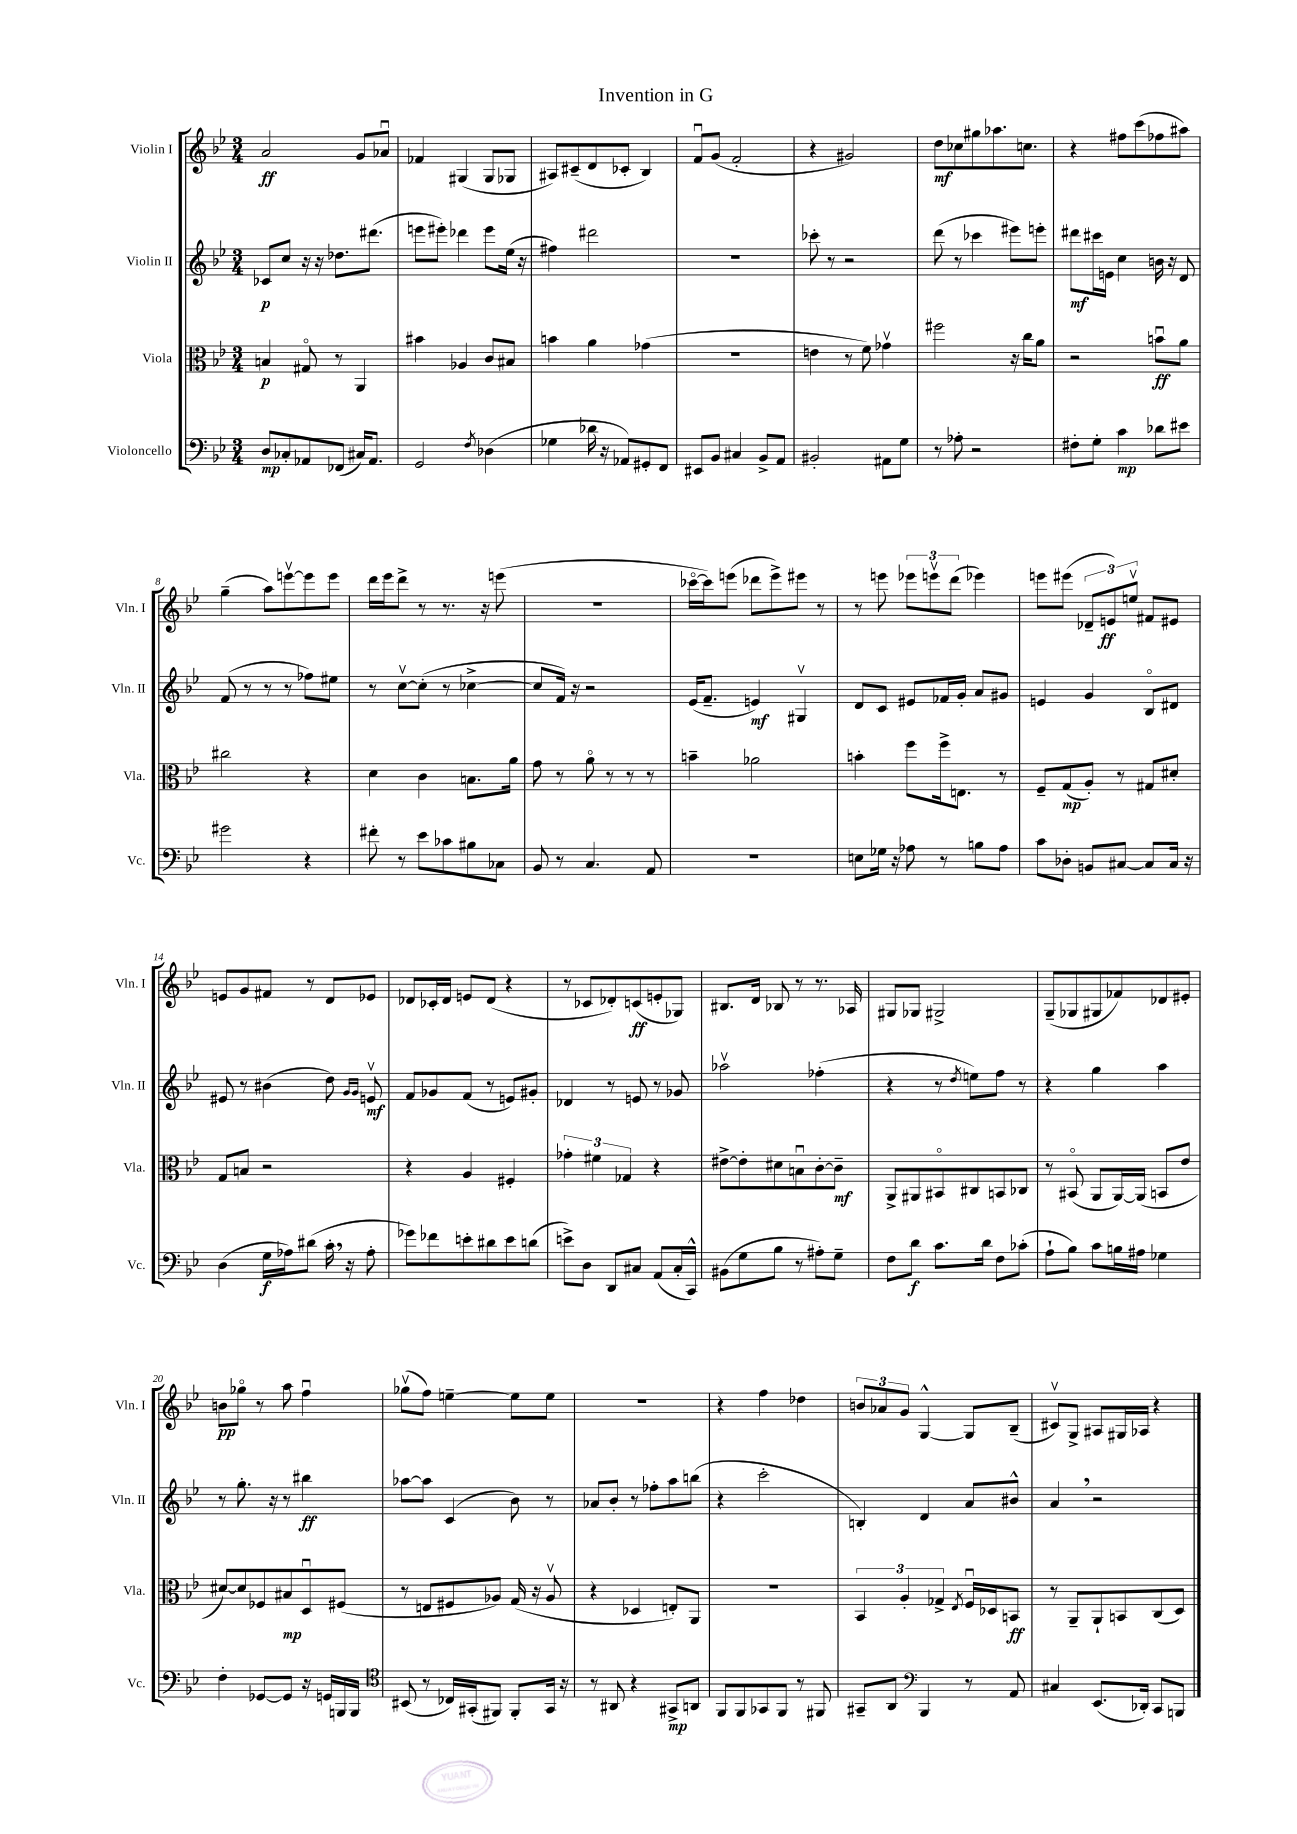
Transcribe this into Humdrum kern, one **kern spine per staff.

**kern	**kern	**kern	**kern
*staff4	*staff3	*staff2	*staff1
*clefF4	*clefC3	*clefG2	*clefG2
*k[b-e-]	*k[b-e-]	*k[b-e-]	*k[b-e-]
*M3/4	*M3/4	*M3/4	*M3/4
8D	4B	8c-	2a
8C-'	.	8cc	.
8AA-	8G#o	16r	.
.	.	16r	.
(8FF-	8r	8.dd-	.
16C#)	4AA	.	8g
8.AA-	.	(8.ddd#	.
.	.	.	8a-u
=	=	=	=
2GG	4b#	8eee	4f-
.	.	8eee#')	.
.	4A-	4ddd-	(4G#
8qF	.	.	.
(4D-	8c	8eee#	8G#
.	8B#	(16ee-	8G-
.	.	16r	.
=	=	=	=
4G-	4b	4ff#)	8A#)
.	.	.	(8c#~
16d-	4a	2ddd#	8d
16r	.	.	.
8AA-)	.	.	8c-'
8GG#'	(4g-	.	4B-)
8FF	.	.	.
=	=	=	=
8EE#	2.r	2.r	8fu
8BB-	.	.	(8g
4C#	.	.	2f'
8BB-^	.	.	.
8AA	.	.	.
=	=	=	=
2BB#'	4e	8ccc-'	4r
.	.	8r	.
.	8r	2r	2g#)
.	8f)	.	.
8AA#	4g-v	.	.
8G	.	.	.
=	=	=	=
8r	2ff#	(8ddd	8dd
8A-'	.	8r	8cc-
2r	.	4ccc-	8gg#
.	.	.	8.aa-
.	16r	8eee#)	.
.	16cc	.	8.cc
.	8a	8eee'	.
=	=	=	=
8F#'	2r	8ddd#	4r
8G'	.	16ccc#	.
.	.	16e	.
4c	.	4cc	8ff#
.	.	.	(8ccc
8d-	8bu	16b	8ff-
.	.	16r	.
8e#	8a	8d	8aa#)
=	=	=	=
2g#	2cc#	(8f	(4gg~
.	.	8r	.
.	.	8r	8aa)
.	.	8r	[8eeev
4r	4r	8ff-)	8eee]
.	.	8ee#	8eee
=	=	=	=
8f#'	4d	8r	16ddd
.	.	.	16eee-
8r	.	[8ccv	8ddd^
8e-	4c	(8cc']	8r
8c-	.	8r	8.r
8B#	8.B	[4cc-^	.
.	.	.	16r
8C-	.	.	(8eee
.	16a	.	.
=	=	=	=
8BB-	8g	8cc-]	2.r
8r	8r	16f)	.
.	.	16r	.
4.C	8ao	2r	.
.	8r	.	.
.	8r	.	.
8AA	8r	.	.
=	=	=	=
2.r	4b~	(16e-	[16ccc-o
.	.	8.f~	16ccc-])
.	.	.	(8eee
.	2a-	4e)	8ddd-
.	.	.	8eee^)
.	.	4G#v	8eee#
.	.	.	8r
=	=	=	=
8E	4b'	8d	8r
16G-	.	8c	8eee
16r	.	.	.
8A-	8ff	8e#	12eee-
.	.	.	12eeev
8r	16ff^	16f-	.
.	.	.	(12ddd
.	8.E	16g'	.
8B	.	8a	4eee-)
8A-	8r	8g#	.
=	=	=	=
8c	8F~	4e	8eee
8D-'	(8G	.	(8eee#
8BB	8A')	4g	12d-~
.	.	.	12e)
[8C#	8r	.	.
.	.	.	12eev
8C#]	8G#	8B-o	8f#
16C#	8d#'	8d#	8e#
16r	.	.	.
=	=	=	=
(4D	8G	8e#	8e
.	8B	8r	8g
16G	2r	(4b#	8f#
16A-)	.	.	.
(8d#	.	.	8r
16c'	.	8dd)	8d
16r	.	.	.
.	.	16qqg	.
.	.	16qqg	.
8A-'	.	8ev	8e-
=	=	=	=
8g-)	4r	8f	8d-
8f-	.	8g-	16c-'
.	.	.	16d-
8e'	4A	(8f	8e
8d#	.	8r	(8d-
8e	4F#'	8e)	4r
(8d	.	8g#'	.
=	=	=	=
8e^)	6g-'	4d-	8r
8D	.	.	8c-
.	6f#	.	.
8DD	.	8r	8d-')
.	6G-	.	.
8C#	.	8e	(8c
(8AA	4r	8r	8e'
16C#'	.	8g-	8G-)
16CC^^)	.	.	.
=	=	=	=
(8BB#	[8e#^	2aa-v	8.B#
8G	8e#']	.	.
.	.	.	16d
8B-	8d#	.	8B-
8r	8Bu	.	8r
8A#')	[8c'	(4ff-'	8.r
8G~	8c~]	.	.
.	.	.	16A-
=	=	=	=
8F	8AA^	4r	8G#
8d	8AA#	.	8G-
8.c	8BB#o	8r	2G#^
.	.	8qdd	.
.	8C#	8ee)	.
16d	.	.	.
8F	8BB	8ff	.
(8c-'	8C-	8r	.
=	=	=	=
8A`	8r	4r	(8G~
8B-)	(8BB#o	.	8G-
8c	8AA	4gg	8G#
16B	[16AA)	.	8f-)
16A#	(16AA]	.	.
4G-	8BB	4aa	8d-
.	8e-	.	8e#'
=	=	=	=
4F'	[8d#)	8r	8b
.	8d#]	8.gg'	8gg-o
[8GG-	8F-	.	8r
.	.	16r	.
8GG-]	8B#	8r	8aa
16r	8Du	4bb#	4ffu
16GG	.	.	.
16BBB	(8F#	.	.
16BBB	.	.	.
=	=	=	=
*clefC4	*	*	*
(8BB#	8r	[8aa-	(8gg-v
8r	8E	8aa-]	8ff)
16C-)	8F#	(4c	[4ee~
(16GG#'	.	.	.
8FF#)	8A-)	.	.
8FF#'	(16G	8b-)	8ee]
.	16r	.	.
16GG#	8A-v	8r	8ee
16r	.	.	.
=	=	=	=
8r	4r	8a-	2.r
8AA#	.	8b-'	.
4r	4D-	8r	.
.	.	8ff-'	.
8GG#^	8E')	8aa	.
8AA	8AA	(8bb	.
=	=	=	=
8FF	2.r	4r	4r
8FF	.	.	.
8GG-	.	2ccc'	4ff
8FF	.	.	.
8r	.	.	4dd-
8FF#	.	.	.
=	=	=	=
8GG#~	6BB-	4B')	12b
.	.	.	12a-
8AA	.	.	.
.	6A'	.	12g
*clefF4	*	*	*
4BBB-	.	4d	[4G^^
.	6G-^	.	.
.	8qE-	.	.
8r	16Fu	8a	8G]
.	16D-	.	.
8AA	8BB	8b#^^	(8B-~
=	=	=	=
4C#	8r	4a	8c#v)
.	8AA~	.	8G^
(8.EE-	8AA`	2r	8A#
.	8BB	.	16G#
16DD-')	.	.	16A-
8CC	(8C	.	4r
8BBB	8D)	.	.
==	==	==	==
*-	*-	*-	*-
